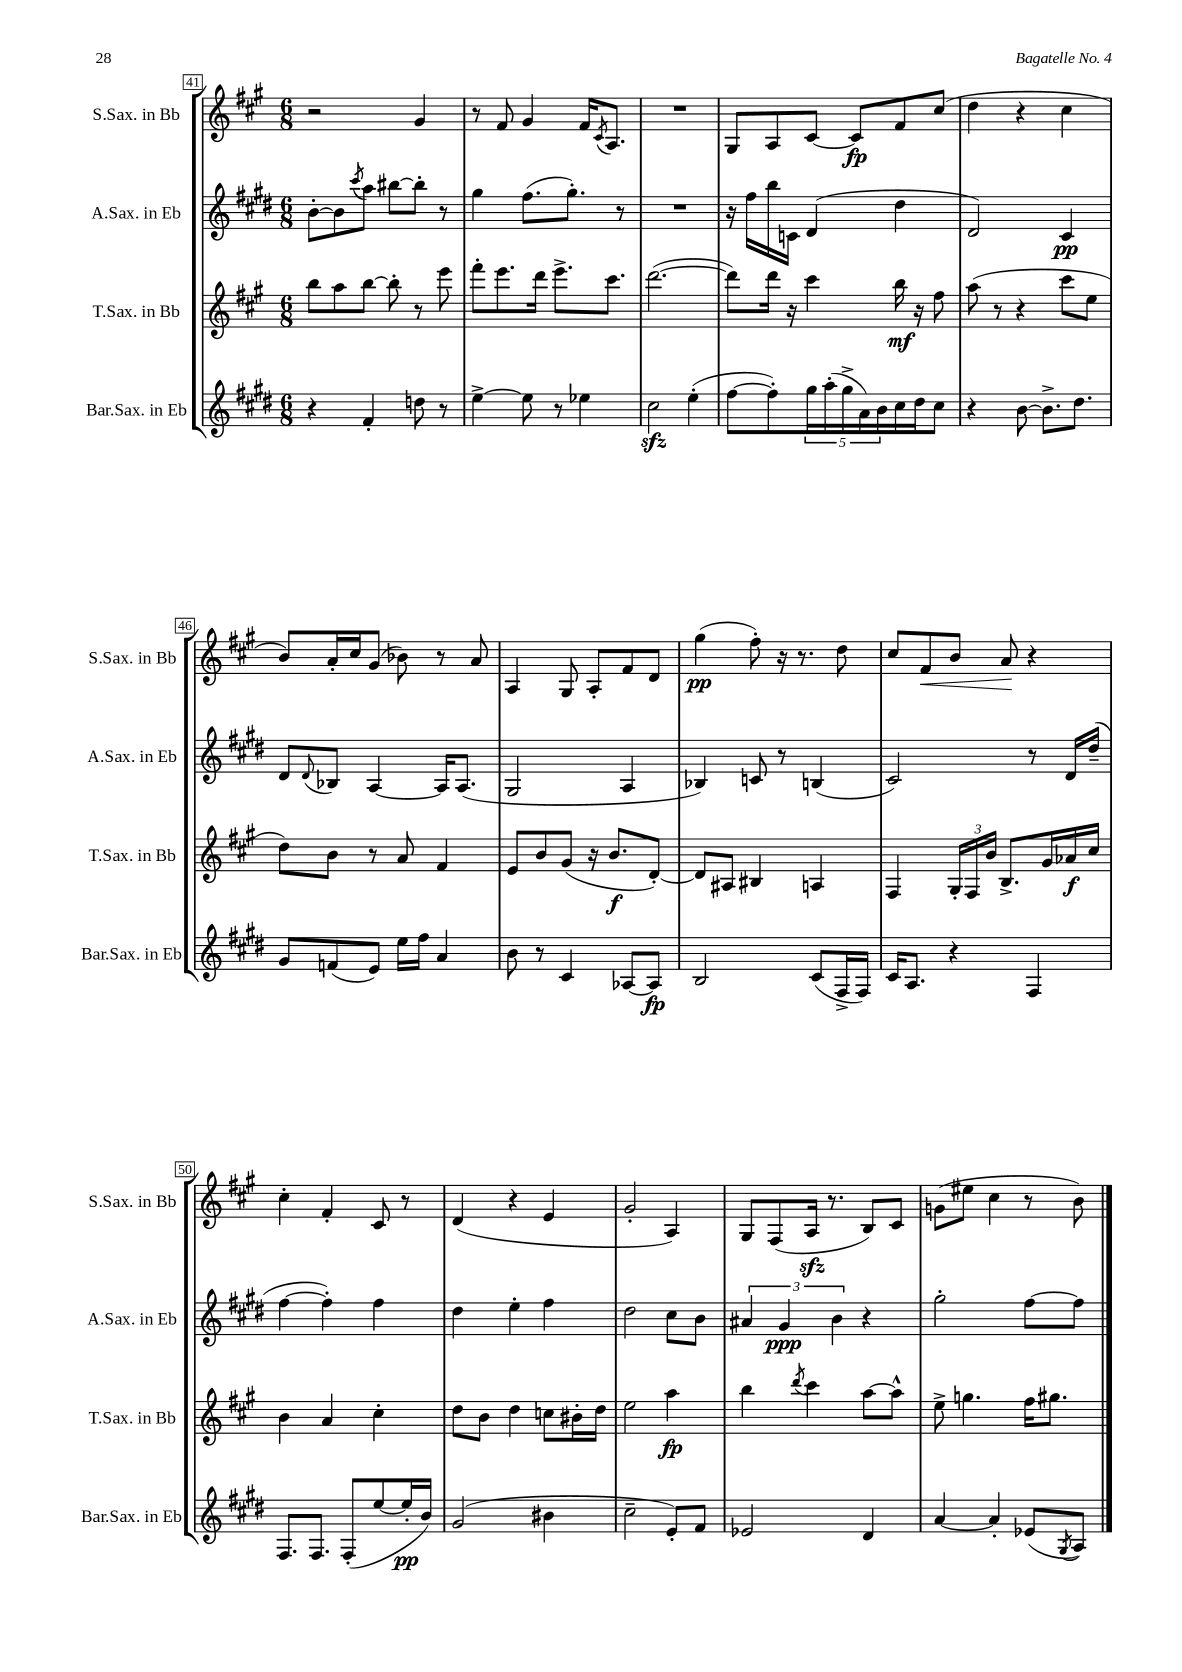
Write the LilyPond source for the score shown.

<<
\new StaffGroup <<
\new Staff = "s0" \with { instrumentName = "S.Sax. in Bb" shortInstrumentName = "S.Sax. in Bb" } {
    \clef treble \key a \major \numericTimeSignature \time 6/8
    r2 gis'4 |
    r8 fis'8 gis'4 fis'16 \acciaccatura { cis'8 } a8. |
    R2. |
    gis8 a8 cis'8~ cis'8\fp fis'8 cis''8( |
    d''4 r4 cis''4 |
    b'8) a'16-. cis''16 gis'8( bes'8) r8 a'8 |
    a4 gis8 a8-. fis'8 d'8 |
    gis''4\pp( fis''8-.) r16 r8. d''8 |
    cis''8 fis'8\< b'8 a'8\! r4 |
    cis''4-. fis'4-. cis'8 r8 |
    d'4( r4 e'4 |
    gis'2-. a4) |
    gis8 fis8( a16\sfz r8. b8) cis'8 |
    g'8( eis''8 cis''4 r8 b'8) \bar "|." |
}
\new Staff = "s1" \with { instrumentName = "A.Sax. in Eb" shortInstrumentName = "A.Sax. in Eb" } {
    \clef treble \key e \major \numericTimeSignature \time 6/8
    b'8~-. b'8 \acciaccatura { cis'''8 } a''8 bis''8~ bis''8-. r8 |
    gis''4 fis''8.( gis''8.-.) r8 |
    R2. |
    r16 fis''16 b''16 c'16 dis'4( dis''4 |
    dis'2) cis'4\pp |
    dis'8 \appoggiatura { dis'8 } bes8 a4~ a16 a8.( |
    gis2 a4 |
    bes4) c'8 r8 b4( |
    cis'2) r8 dis'16 dis''16--( |
    fis''4~ fis''4-.) fis''4 |
    dis''4 e''4-. fis''4 |
    dis''2 cis''8 b'8 |
    \tuplet 3/2 { ais'4 gis'4\ppp b'4 } r4 |
    gis''2-. fis''8~ fis''8 \bar "|." |
}
\new Staff = "s2" \with { instrumentName = "T.Sax. in Bb" shortInstrumentName = "T.Sax. in Bb" } {
    \clef treble \key a \major \numericTimeSignature \time 6/8
    b''8 a''8 b''8~ b''8-. r8 e'''8 |
    fis'''8-. e'''8. d'''16 e'''8.-> cis'''8. |
    d'''2.~( |
    d'''8) d'''16 r16 cis'''4 b''16\mf r16 fis''8 |
    a''8( r8 r4 cis'''8 e''8 |
    d''8) b'8 r8 a'8 fis'4 |
    e'8 b'8 gis'8( r16 b'8.\f d'8~-.) |
    d'8 ais8 bis4 a4 |
    fis4 \tuplet 3/2 { gis16-. fis16 b'16 } b8.-> gis'16 aes'16\f cis''16 |
    b'4 a'4 cis''4-. |
    d''8 b'8 d''4 c''8 bis'16-. d''16 |
    e''2 a''4\fp |
    b''4 \acciaccatura { d'''8 } cis'''4 a''8~ a''8-^ |
    e''8-> g''4. fis''16 gis''8. \bar "|." |
}
\new Staff = "s3" \with { instrumentName = "Bar.Sax. in Eb" shortInstrumentName = "Bar.Sax. in Eb" } {
    \clef treble \key e \major \numericTimeSignature \time 6/8
    r4 fis'4-. d''8 r8 |
    e''4~-> e''8 r8 ees''4 |
    cis''2\sfz e''4-.( |
    fis''8~ fis''8-.) \tuplet 5/4 { gis''16 a''16-.( gis''16-> a'16) b'16 } cis''16 dis''16 cis''8 |
    r4 b'8~ b'8.-> dis''8. |
    gis'8 f'8( e'8) e''16 fis''16 a'4 |
    b'8 r8 cis'4 aes8~ aes8\fp |
    b2 cis'8( fis16-> fis16) |
    cis'16 a8. r4 fis4 |
    fis8. fis8. fis8-.( e''8~ e''16-.\pp b'16) |
    gis'2( bis'4 |
    cis''2-- e'8-.) fis'8 |
    ees'2 dis'4 |
    a'4~ a'4-. ees'8( \acciaccatura { gis8 } a8) \bar "|." |
}
>>
>>
\layout { \context { \Score currentBarNumber = #41 \override BarNumber.stencil = #(make-stencil-boxer 0.1 0.3 ly:text-interface::print) } }
